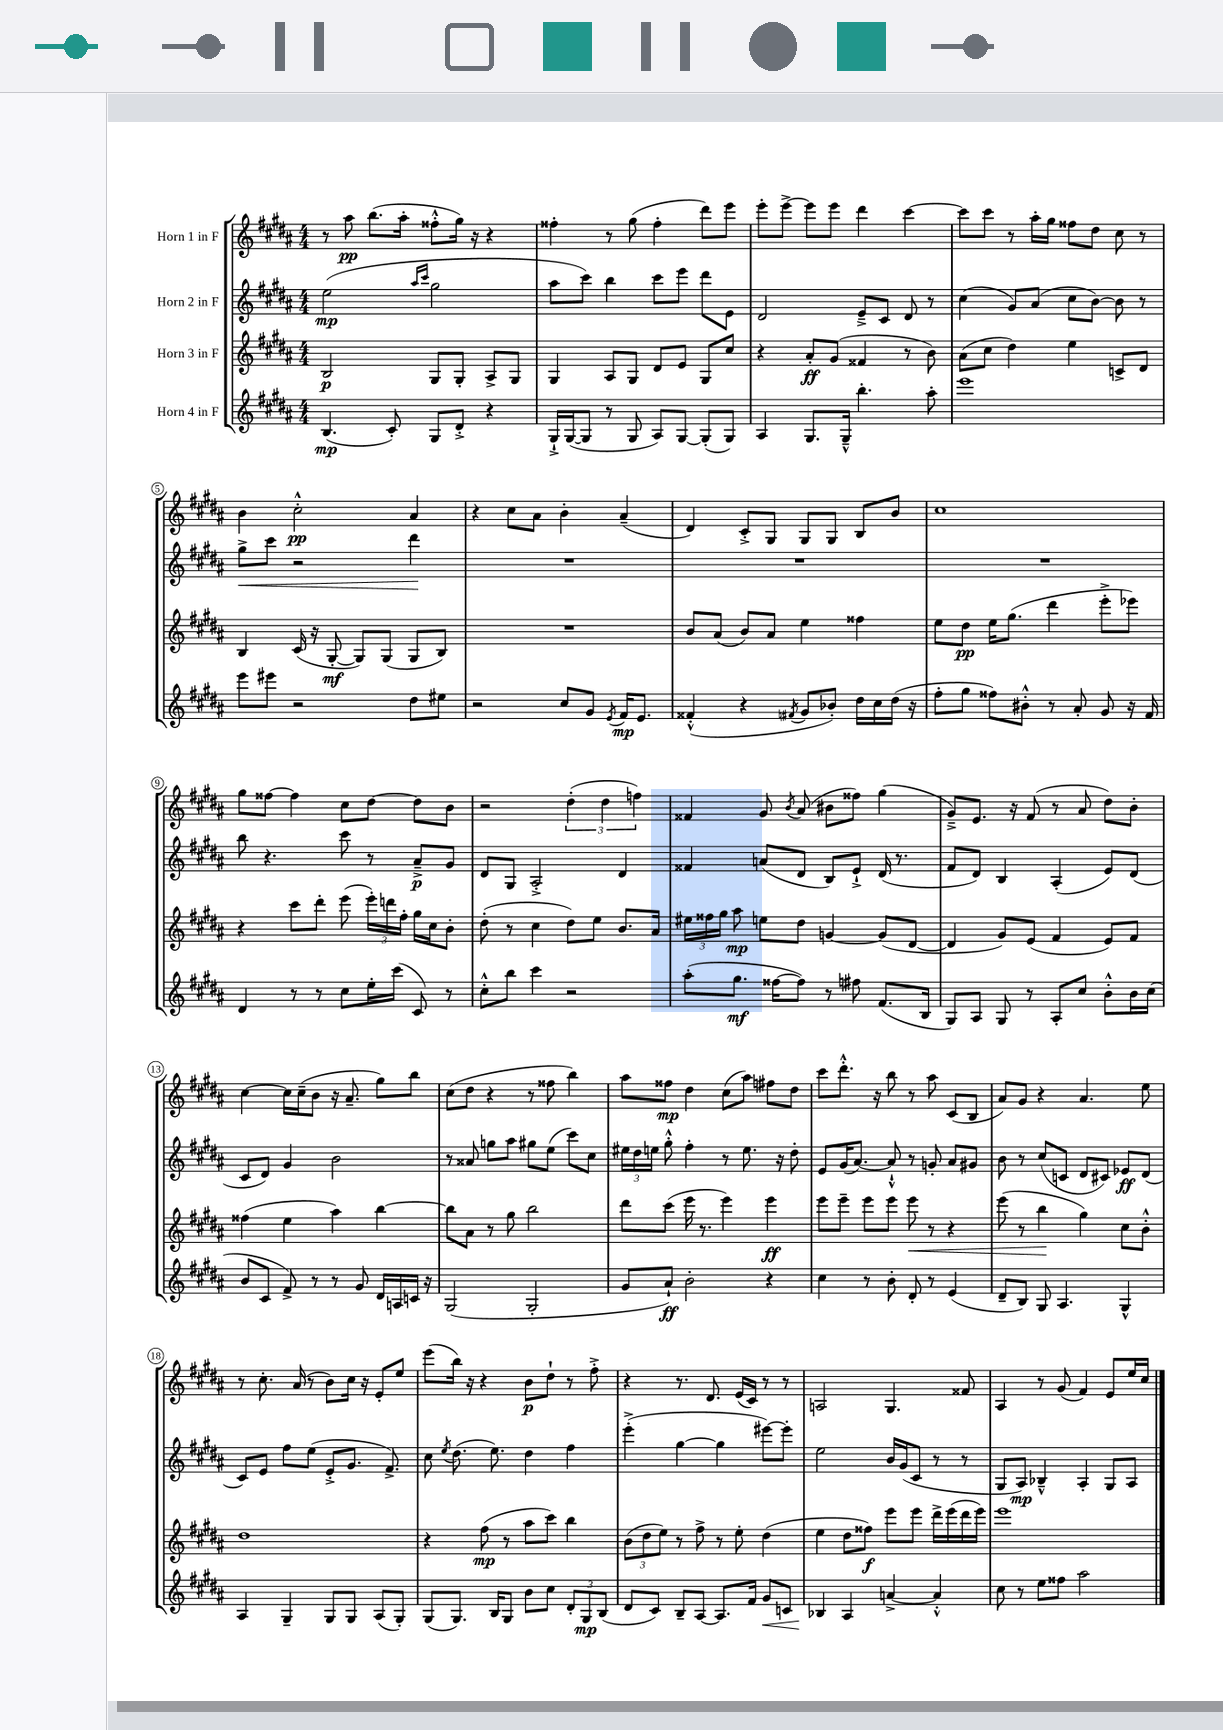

**kern	**dynam	**kern	**dynam	**kern	**dynam	**kern	**dynam
*part4	*part4	*part3	*part3	*part2	*part2	*part1	*part1
*staff4	*staff4	*staff3	*staff3	*staff2	*staff2	*staff1	*staff1
*I"Horn 4 in F	*	*I"Horn 3 in F	*	*I"Horn 2 in F	*	*I"Horn 1 in F	*
*clefG2	*	*clefG2	*	*clefG2	*	*clefG2	*
*k[f#c#g#d#a#]	*	*k[f#c#g#d#a#]	*	*k[f#c#g#d#a#]	*	*k[f#c#g#d#a#]	*
*M4/4	*	*M4/4	*	*M4/4	*	*M4/4	*
=1	=1	=1	=1	=1	=1	=1	=1
(4.B/	mp	2B/	p	(2ee\	mp	8r	.
.	.	.	.	.	.	8aa#\	pp
.	.	.	.	.	.	(8.bb\L	.
8c#'/)	.	.	.	.	.	.	.
.	.	.	.	.	.	16aa#'\Jk	.
.	.	.	.	16qqaa#/LL	.	.	.
.	.	.	.	16qqccc#/JJ	.	.	.
8G#/L	.	8G#/L	.	2gg#\	.	8ff##X'^^\L	.
8d#'^/J	.	8G#'/J	.	.	.	16gg#\Jk)	.
.	.	.	.	.	.	16r	.
4r	.	8A#^/L	.	.	.	4r	.
.	.	8G#/J	.	.	.	.	.
=2	=2	=2	=2	=2	=2	=2	=2
16G#`^/LL	.	4G#/	.	8aa#\L	.	4ff##X'\	.
([16G#/J	.	.	.	.	.	.	.
8G#/J]	.	.	.	8ccc#\J)	.	.	.
8r	.	8A#/L	.	4bb\	.	8r	.
8G#/	.	8G#/J	.	.	.	(8gg#\	.
8A#/L)	.	8d#/L	.	8ccc#\L	.	4ff##'\	.
[8G#/J	.	8e/J	.	8eee\J	.	.	.
(8G#'/L]	.	8G#/L	.	8ddd#\L	.	8ddd#\L)	.
8G#/J)	.	8cc#/J	.	8e\J	.	8eee\J	.
=3	=3	=3	=3	=3	=3	=3	=3
4A#/	.	4r	.	2d#/	.	8eee'\L	.
.	.	.	.	.	.	[8eee^\J	.
8.G#/L	.	8a#'/L	ff	.	.	8eee\L]	.
.	.	(8g#/J	.	.	.	8eee\J	.
16G#~^^/Jk	.	.	.	.	.	.	.
4.bb'\	.	4f##X/	.	8e~^/L	.	4ddd#\	.
.	.	.	.	8c#/J	.	.	.
.	.	8r	.	8d#/	.	[4ccc#\	.
8aa#'\	.	8b\)	.	8r	.	.	.
=4	=4	=4	=4	=4	=4	=4	=4
1eee	.	(8a#\L	.	(4cc#\	.	8ccc#\L]	.
.	.	8cc#\J	.	.	.	8ccc#\J	.
.	.	4dd#\)	.	8g#/L)	.	8r	.
.	.	.	.	(8a#/J	.	16aa#'\LL	.
.	.	.	.	.	.	16gg#\JJ	.
.	.	4ee\	.	8cc#\L	.	8ff##X\L	.
.	.	.	.	[8b\J)	.	8dd#\J	.
.	.	8cn^/L	.	8b\]	.	8cc#\	.
.	.	8d#/J	.	8r	.	8r	.
!!LO:LB:g=z
=5	=5	=5	=5	=5	=5	=5	=5
!	!	!	!	!	!LO:HP:b	!	!
8eee\L	.	4B/	.	8gg#^\L	<	4b\	.
8eee#X\J	.	.	.	8ccc#\J	.	.	.
2r	.	(16c#/	.	2r	.	2cc#'^^\	pp
.	.	16r	.	.	.	.	.
.	.	[8G#'/	mf	.	.	.	.
.	.	8G#/L])	.	.	.	.	.
.	.	(8G#/J	.	.	.	.	.
8dd#\L	.	8G#/L	.	4ddd#\	.	4a#/	.
8ee#X\J	.	8B/J)	.	.	.	.	.
.	.	.	.	.	[	.	.
=6	=6	=6	=6	=6	=6	=6	=6
2r	.	1r	.	1r	.	4r	.
.	.	.	.	.	.	8cc#\L	.
.	.	.	.	.	.	8a#\J	.
8cc#/L	.	.	.	.	.	4b'\	.
8g#/J	.	.	.	.	.	.	.
8qe/	.	.	.	.	.	.	.
16f#/KL	mp	.	.	.	.	(4a#~/	.
8.e/J	.	.	.	.	.	.	.
=7	=7	=7	=7	=7	=7	=7	=7
(4f##X'^^/	.	8b/L	.	1r	.	4d#/)	.
.	.	(8a#/J	.	.	.	.	.
4r	.	8b/L)	.	.	.	8c#'^/L	.
.	.	8a#/J	.	.	.	8G#/J	.
8qf#X/	.	.	.	.	.	.	.
8g#/L	.	4ee\	.	.	.	8G#/L	.
8b-X'/J)	.	.	.	.	.	8G#/J	.
16dd#\LL	.	4ff##X\	.	.	.	8B/L	.
16cc#\	.	.	.	.	.	.	.
(16dd#\JJ	.	.	.	.	.	8b/J	.
16r	.	.	.	.	.	.	.
=8	=8	=8	=8	=8	=8	=8	=8
8ff#'\L	.	8ee\L	.	1r	.	1cc#	.
8gg#\J	.	8dd#\J	pp	.	.	.	.
8ff##X\L)	.	16ee\KL	.	.	.	.	.
.	.	(8.gg#\J	.	.	.	.	.
8b#X'^^\J	.	.	.	.	.	.	.
8r	.	4ddd#\	.	.	.	.	.
8a#'/	.	.	.	.	.	.	.
8g#/	.	8eee'^\L	.	.	.	.	.
16r	.	8eee-X\J)	.	.	.	.	.
16f#/	.	.	.	.	.	.	.
!!LO:LB:g=z
=9	=9	=9	=9	=9	=9	=9	=9
4d#/	.	4r	.	8bb\	.	8gg#\L	.
.	.	.	.	4.r	.	[8ff##X\J	.
8r	.	8ccc#\L	.	.	.	4ff##\]	.
8r	.	8ddd#'\J	.	.	.	.	.
8cc#\L	.	(8eee\	.	8ccc#\	.	8cc#\L	.
16ee'\L	.	24eee'\LL)	.	8r	.	[8dd#\J	.
.	.	24dddn\	.	.	.	.	.
(16ccc#\JJ	.	.	.	.	.	.	.
.	.	24ff#'\JJ	.	.	.	.	.
8c#/)	.	16gg#\LL	.	8a#~^/L	p	8dd#\L]	.
.	.	16cc#\J	.	.	.	.	.
8r	.	8b'\J	.	8g#/J	.	8b\J	.
=10	=10	=10	=10	=10	=10	=10	=10
8cc#'^^\L	.	(8dd#'\	.	8d#/L	.	2r	.
8bb\J	.	8r	.	8G#/J	.	.	.
4ccc#\	.	4cc#\	.	2A#'^/	.	.	.
2r	.	8dd#\L)	.	.	.	(6dd#'\	.
.	.	8ee\J	.	.	.	.	.
.	.	.	.	.	.	6dd#\	.
.	.	8.b/L	.	4d#/	.	.	.
.	.	.	.	.	.	6ffn\)	.
.	.	16a#/Jk	.	.	.	.	.
=11	=11	=11	=11	=11	=11	=11	=11
(8aa#'\L	.	24ee#X\LL	.	4f##X/	.	4f##X/	.
.	.	24ff##X\	.	.	.	.	.
.	.	24gg#\JJ	.	.	.	.	.
8.gg#\J	mf	8aa#\	mp	.	.	.	.
.	.	8een\L	.	(8an/L	.	8g#/	.
[16ff##X\KL	.	.	.	.	.	.	.
.	.	.	.	.	.	8qb/	.
8ff##\J])	.	8dd#\J	.	8d#/J	.	(8a#/	.
8r	.	[4gn/	.	8B/L)	.	8b#X\L	.
8ff#X\	.	.	.	8e`^/J	.	8ff##X\J)	.
(8.f#/L	.	(8g/L]	.	(16d#/	.	(4gg#\	.
.	.	.	.	8.r	.	.	.
.	.	[8d#/J	.	.	.	.	.
16B/Jk	.	.	.	.	.	.	.
=12	=12	=12	=12	=12	=12	=12	=12
8G#/L)	.	4d#/]	.	8f#/L	.	8g#~^/L)	.
8A#/J	.	.	.	8d#/J)	.	8.e/J	.
8G#/	.	8g#/L)	.	4B/	.	.	.
.	.	.	.	.	.	16r	.
8r	.	(8e/J	.	.	.	(8f#/	.
8A#'/L	.	4f#/	.	(4A#'/	.	8r	.
8cc#/J	.	.	.	.	.	8a#/	.
8b'^^\L	.	8e/L)	.	8e/L)	.	8dd#\L)	.
16b\L	.	8f#/J	.	(8d#/J	.	8b'\J	.
(16cc#\JJ	.	.	.	.	.	.	.
!!LO:LB:g=z
=13	=13	=13	=13	=13	=13	=13	=13
8b/L	.	(4ff##X\	.	8c#/L	.	[4cc#\	.
8c#/J	.	.	.	8d#/J)	.	.	.
8f#^/)	.	4ee\	.	4g#/	.	16cc#\LL]	.
.	.	.	.	.	.	(16cc#~\J	.
8r	.	.	.	.	.	8b\J	.
8r	.	4aa#\)	.	2b\	.	16r	.
.	.	.	.	.	.	8.a#~/	.
8g#/	.	.	.	.	.	.	.
16d#/LL	.	[4bb\	.	.	.	8gg#\L)	.
16An/	.	.	.	.	.	.	.
16cn/JJ	.	.	.	.	.	8bb\J	.
16r	.	.	.	.	.	.	.
=14	=14	=14	=14	=14	=14	=14	=14
(2G#/	.	8bb\L]	.	8r	.	(8cc#\L	.
.	.	8a#\J	.	8a##X/	.	8dd#\J	.
.	.	8r	.	8ggn\L	.	4r	.
.	.	8gg#\	.	8aa#\J	.	.	.
2G#'/	.	2bb\	.	8gg#X\L	.	8r	.
.	.	.	.	(8ee\J	.	8ff##X\	.
.	.	.	.	8ccc#\L)	.	4bb\)	.
.	.	.	.	8cc#\J	.	.	.
=15	=15	=15	=15	=15	=15	=15	=15
8g#/L	.	8ddd#\L	.	24ee#X\LL	.	8aa#\L	.
.	.	.	.	24dd#\	.	.	.
.	.	.	.	24een\JJ	.	.	.
8a#`/J)	ff	(8ccc#\J	.	8gg#'^^\	.	8ff##X\J	mp
2b'\	.	16eee\	.	4ff#'\	.	4dd#\	.
.	.	8.r	.	.	.	.	.
.	.	4eee\)	.	8r	.	(8cc#\L	.
.	.	.	.	8.ee\	.	8aa#\J)	.
4r	.	4eee\	ff	.	.	8ff#X\L	.
.	.	.	.	16r	.	.	.
.	.	.	.	8dd#'\	.	8dd#\J	.
=16	=16	=16	=16	=16	=16	=16	=16
4cc#\	.	8eee\L	.	8e/L	.	8ccc#\L	.
.	.	8eee~\J	.	(16g#/K	.	8.ddd#'^^\J	.
.	.	.	.	[8.a#/J)	.	.	.
8r	.	8eee\L	.	.	.	.	.
.	.	.	.	.	.	16r	.
8b'\	.	8eee\J	.	8a#`^^/]	.	8bb\	.
!	!	!	!LO:HP:b	!	!	!	!
8d#'/	.	8eee\	<	8r	.	8r	.
8r	.	8r	.	8gn'/	.	8aa#\	.
(4e/	.	4r	.	8a#/L	.	(8c#/L	.
.	.	.	.	8g#X/J	.	8B/J	.
=17	=17	=17	=17	=17	=17	=17	=17
8d#~/L	.	(8eee\	.	8b\	.	8a#/L)	.
8B/J)	.	8r	.	8r	.	8g#/J	.
8G#/	.	4bb\	.	(8cc#/L	.	4r	.
4.A#/	.	.	.	8cn/J	.	.	.
.	.	4gg#\)	[	8d#/L	.	4.a#/	.
.	.	.	.	8c#X/J)	.	.	.
4G#^^/	.	8cc#\L	.	8e-X/L	ff	.	.
.	.	8b'^^\J	.	(8d#/J	.	8ee\	.
!!LO:LB:g=z
=18	=18	=18	=18	=18	=18	=18	=18
4A#/	.	1dd#	.	8c#/L)	.	8r	.
.	.	.	.	8e/J	.	8.cc#'\	.
4G#~/	.	.	.	8ff#\L	.	.	.
.	.	.	.	.	.	(16a#/	.
.	.	.	.	(8ee\J	.	8r	.
8G#/L	.	.	.	8e'^/L	.	8b\L)	.
8G#/J	.	.	.	8.g#/J	.	16cc#\Jk	.
.	.	.	.	.	.	16r	.
(8A#/L	.	.	.	.	.	8e'/L	.
.	.	.	.	8.f#^/)	.	.	.
8G#'/J)	.	.	.	.	.	8ee/J	.
=19	=19	=19	=19	=19	=19	=19	=19
(8G#/L	.	4r	.	8cc#\	.	(8eee\L	.
.	.	.	.	8qee/	.	.	.
8.G#/J)	.	.	.	(8.dd#\	.	16bb\Jk)	.
.	.	.	.	.	.	16r	.
.	.	(8ff#\	mp	.	.	4r	.
16B/KL	.	.	.	8.ee\)	.	.	.
8G#/J	.	8r	.	.	.	.	.
8b\L	.	8aa#\L	.	4dd#\	.	8b\L	p
8cc#\J	.	8ccc#\J)	.	.	.	8dd#`\J	.
12d#'/L	.	4bb\	.	4ff#\	.	8r	.
12G#/	mp	.	.	.	.	.	.
.	.	.	.	.	.	8ff#'^\	.
(12B/J	.	.	.	.	.	.	.
=20	=20	=20	=20	=20	=20	=20	=20
8d#/L	.	(12b\L	.	(4eee'^\	.	4r	.
.	.	12dd#\	.	.	.	.	.
8c#/J)	.	.	.	.	.	.	.
.	.	12ee\J)	.	.	.	.	.
8B~/L	.	8r	.	[4gg#\	.	8.r	.
[8A#/J	.	8ff#^\	.	.	.	.	.
.	.	.	.	.	.	8.d#/	.
8.A#/L]	.	8r	.	4gg#\]	.	.	.
.	.	8ee'\	.	.	.	(16e/LL	.
16f#/Jk	.	.	.	.	.	16c#/JJ)	.
!	!LO:HP:b	!	!	!	!	!	!
8g#/L	<	(4dd#\	.	[8eee#X\L)	.	8r	.
8cn/J	.	.	.	8eee#'\J]	.	8r	.
=21	=21	=21	=21	=21	=21	=21	=21
4B-X/	.	4ee\	.	2ee\	.	2An/	.
4A#/	[	8dd#\L	.	.	.	.	.
.	.	8ff##X\J)	f	.	.	.	.
[4an^/	.	8eee\L	.	16b/LL	.	4.G#/	.
.	.	.	.	(16g#/J	.	.	.
.	.	8eee\J	.	8c#/J	.	.	.
4a'^^/]	.	16ddd#^\LL	.	8r	.	.	.
.	.	(16eee\	.	.	.	.	.
.	.	16ddd#\	.	8r	.	8f##X/	.
.	.	16eee\JJ)	.	.	.	.	.
=22	=22	=22	=22	=22	=22	=22	=22
8cc#\	.	1eee	.	8G#/L	.	4A#/	.
8r	.	.	.	8A#/J)	mp	.	.
8ee\L	.	.	.	4B-X~^^/	.	8r	.
8ff##X\J	.	.	.	.	.	(8g#/	.
2aa#\	.	.	.	4A#'/	.	4f#/)	.
.	.	.	.	8G#/L	.	8e/L	.
.	.	.	.	8A#/J	.	16ee/L	.
.	.	.	.	.	.	16cc#/JJ	.
==	==	==	==	==	==	==	==
*-	*-	*-	*-	*-	*-	*-	*-
